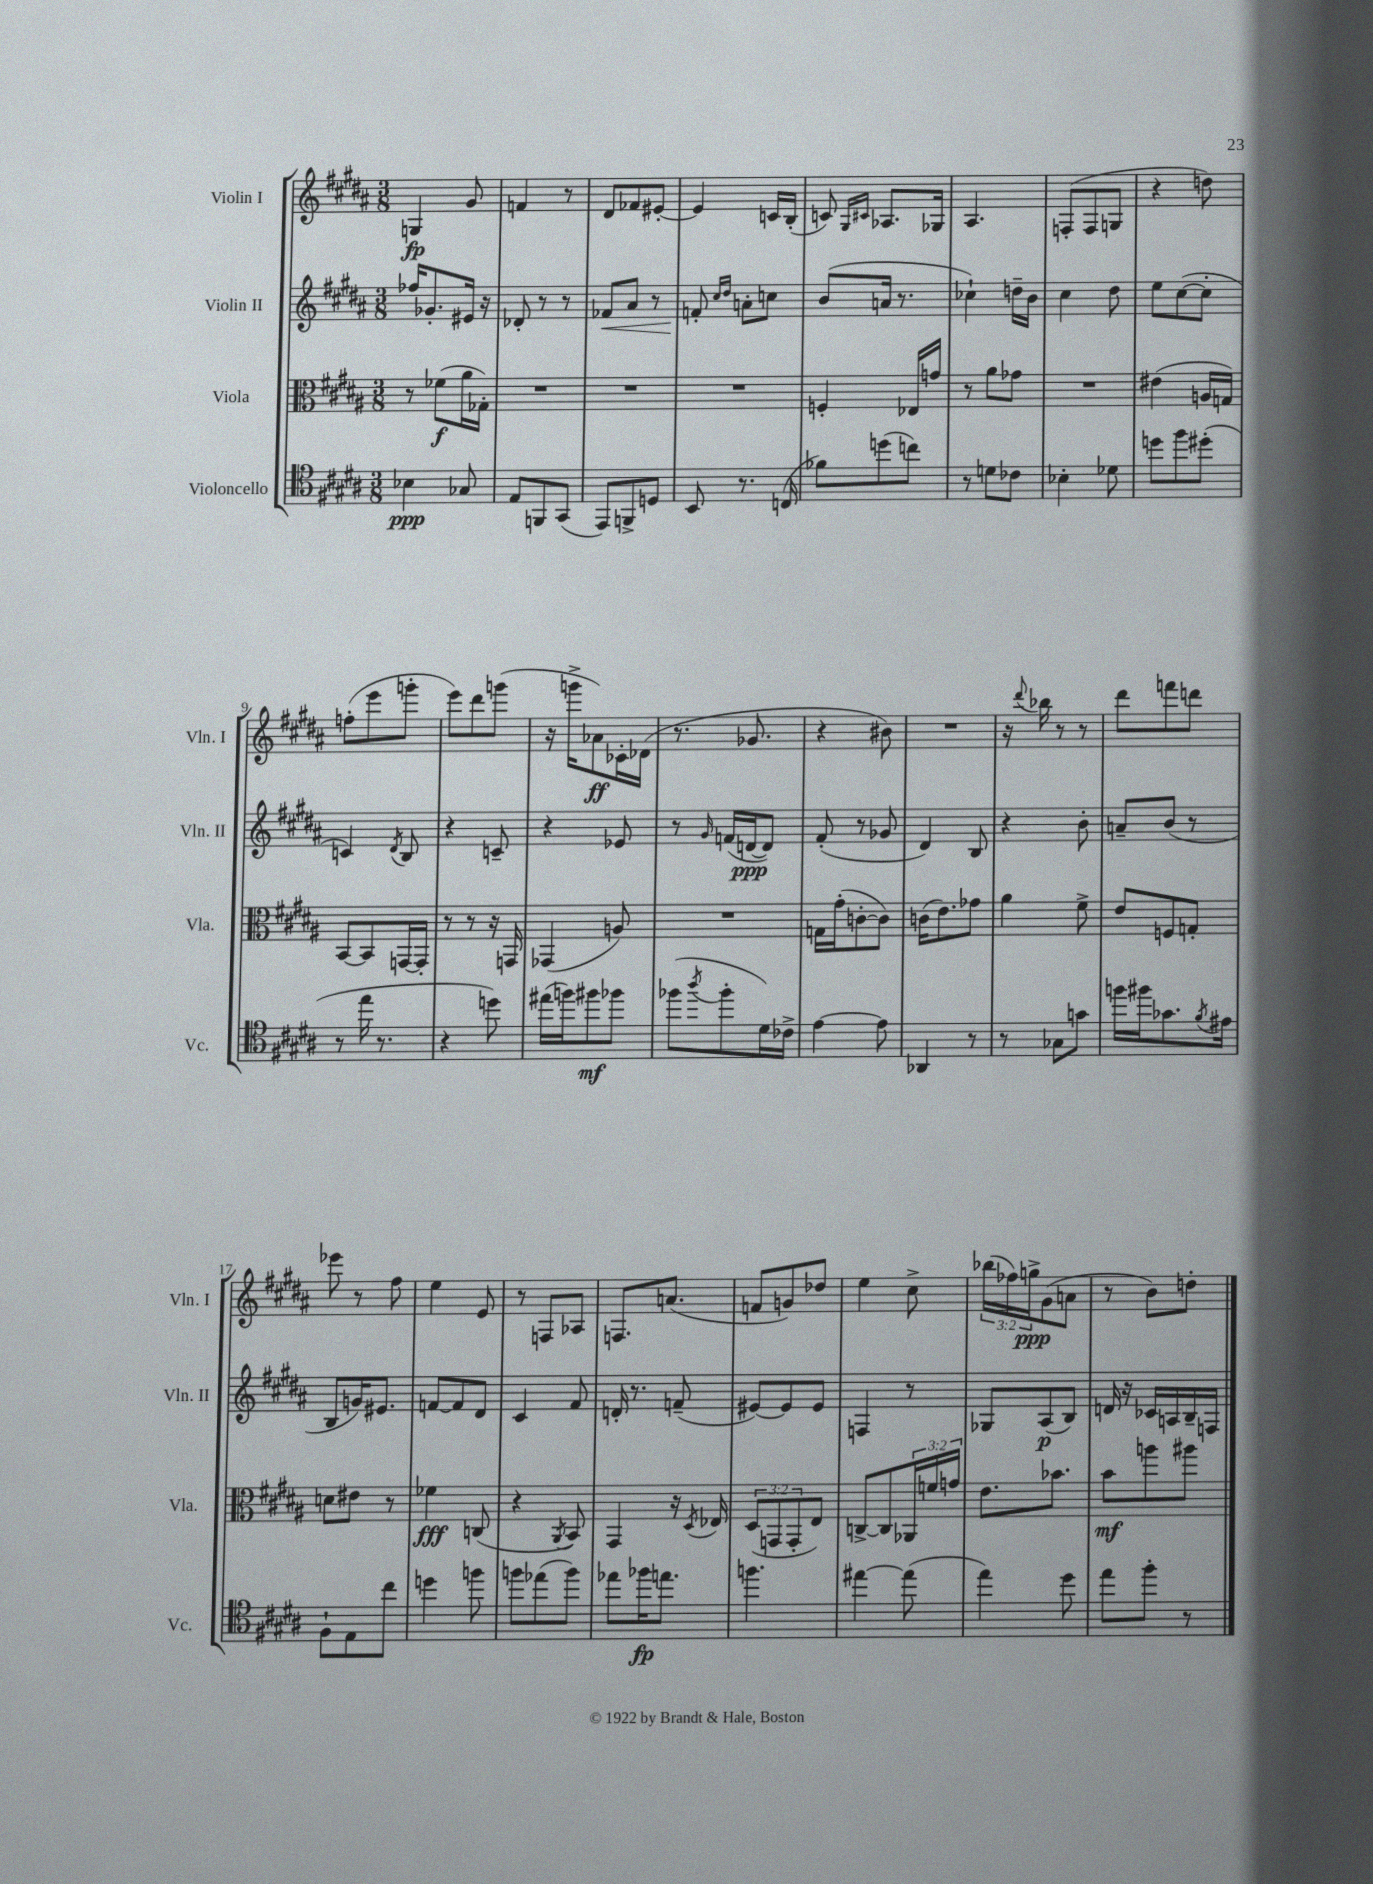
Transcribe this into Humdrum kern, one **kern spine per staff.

**kern	**kern	**kern	**kern
*staff4	*staff3	*staff2	*staff1
*clefC4	*clefC3	*clefG2	*clefG2
*k[f#c#g#d#a#]	*k[f#c#g#d#a#]	*k[f#c#g#d#a#]	*k[f#c#g#d#a#]
*M3/8	*M3/8	*M3/8	*M3/8
4B-\	8r	16ff-/LK	4G/
.	.	8.g-'/	.
.	(8f-\L	.	.
8G-/	16a#\L	16e#/Jk	8g#/
.	16G-'\JJ)	16r	.
=	=	=	=
8E/L	4.r	8d-'/	4f/
8FF/	.	8r	.
(8GG#/J	.	8r	8r
=	=	=	=
8EE/L)	4.r	8f-/L	8d#/L
8FF^/	.	8a#/J	8f-/
8D/J	.	8r	[8e#'/J
=	=	=	=
8BB/	4.r	8f'/	4e#/]
.	.	16qqcc#/LL	.
.	.	16qqdd#/JJ	.
8.r	.	8a'\L	.
.	.	8cc\J	16c/LL
(16C/	.	.	(16B'/JJ
=	=	=	=
8f-\L)	4F'/	(8b/L	8c/)
.	.	.	16qqG#/LL
.	.	.	16qqc#/JJ
(8dd\	.	16a/Jk	8.A-/L
.	.	8.r	.
8cc\J)	16E-/LL	.	.
.	16g/JJ	.	16G-/Jk
=	=	=	=
8r	8r	4cc-`\)	4.A#/
8d\L	8a#\L	.	.
8c-\J	8g-\J	16dd~\LL	.
.	.	16b\JJ	.
=	=	=	=
4B-'\	4.r	4cc#\	(8F'/L
.	.	.	8F/
8d-\	.	8dd#\	8G/J
=	=	=	=
8dd\L	(4e#\	8ee\L	4r
8ff#\	.	([8cc#\	.
(8dd#'\J	16A/LL	8cc#'\]J	8dd\)
.	16G/JJ)	.	.
=	=	=	=
8r	[8BB/L	4c/)	(8ff'\L
16ee\	8BB/]	.	8eee\
8.r	.	.	.
.	.	8qd#/	.
.	[16GG/L	8B/	8ggg'\J
.	16GG'/]JJ	.	.
=	=	=	=
4r	8r	4r	8eee\L)
.	8r	.	8ddd#\
8dd\)	16r	8c~/	(8ggg\J
.	16GG/	.	.
=	=	=	=
(16ee#\LL	(4GG-/	4r	16r
16ff\J)	.	.	16ggg^\LK
8ff#\	.	.	8a-\)
8ff-\J	8A/)	8e-/	16c-'\L
.	.	.	(16d-\JJ
=	=	=	=
(8ff-\L	4.r	8r	8.r
8qaa#/	.	16qqg#/	.
8ff-'\	.	(16f/LL	.
.	.	[16d/J	8.g-/
16d#\L)	.	8d/]J)	.
16c-^\JJ	.	.	.
=	=	=	=
[4e\	16G\LL	(8f#'/	4r
.	(16g#'\J	.	.
.	[8c'\	8r	.
8e\]	8c\]J)	8g-/	8b#\)
=	=	=	=
4AA-/	(16c\LK	4d#/)	4.r
.	8.e\)	.	.
8r	8g-\J	8B/	.
=	=	=	=
8r	4a#\	4r	16r
.	.	.	8qqddd#/
.	.	.	16bb-\
8G-\L	.	.	8r
8g\J	8f#^\	8b'\	8r
=	=	=	=
16ff\LL	8e/L	8a~/L	8ddd#\L
16ff#\J	.	.	.
8.g-\	8F/	(8b/J	8fff\
.	8G'/J	8r	8ddd\J
8qf#/	.	.	.
16e#\Jk	.	.	.
=	=	=	=
8F#`\L	8d\L	8B/L	8eee-\
8E\	8e#\J	16g/K)	8r
.	.	8.e#/J	.
8cc#\J	8r	.	8ff#\
=	=	=	=
4dd\	4f-\	[8f/L	4ee\
.	.	8f/]	.
8ff\	(8C/	8d#/J	8e/
=	=	=	=
8ff\L	4r	4c#/	8r
(8ee-\	.	.	8F/L
.	8qAA#/	.	.
8ff\J)	8BB/)	8f#/	8A-/J
=	=	=	=
8ee-\L	4GG#/	16d'/	8.F/L
.	.	8.r	.
16ff-\K	.	.	.
8.ee\J	.	.	(8.a/J
.	16r	(8f~/	.
.	8qD#/	.	.
.	16E-/	.	.
=	=	=	=
4.ff\	(12D#/L	[8e#/L)	8f/L
.	12GG/	.	.
.	.	8e#/]	8g/)
.	12GG'/	.	.
.	8E/J)	8e#/J	8dd-/J
=	=	=	=
[4ee#\	[8C^/L	4F/	4ee\
.	8C/]	.	.
(8ee#\]	24AA-/L	8r	8cc#^\
.	24f/	.	.
.	24g/JJ	.	.
=	=	=	=
4ee\)	8.e\L	8G-/L	(24bb-\LL
.	.	.	24ff-\)
.	.	.	24gg^\J
.	.	(8A#/	(8g#\
.	8.b-\J	.	.
8dd#\	.	8B/J)	8a\J
=	=	=	=
8ee\L	8b\L	16d/	8r
.	.	16r	.
8ff#'\J	8aa\	16c-/LL	8b\L)
.	.	16A/	.
8r	8aa#\J	16B~/	8dd'\J
.	.	16F/JJ	.
==	==	==	==
*-	*-	*-	*-
